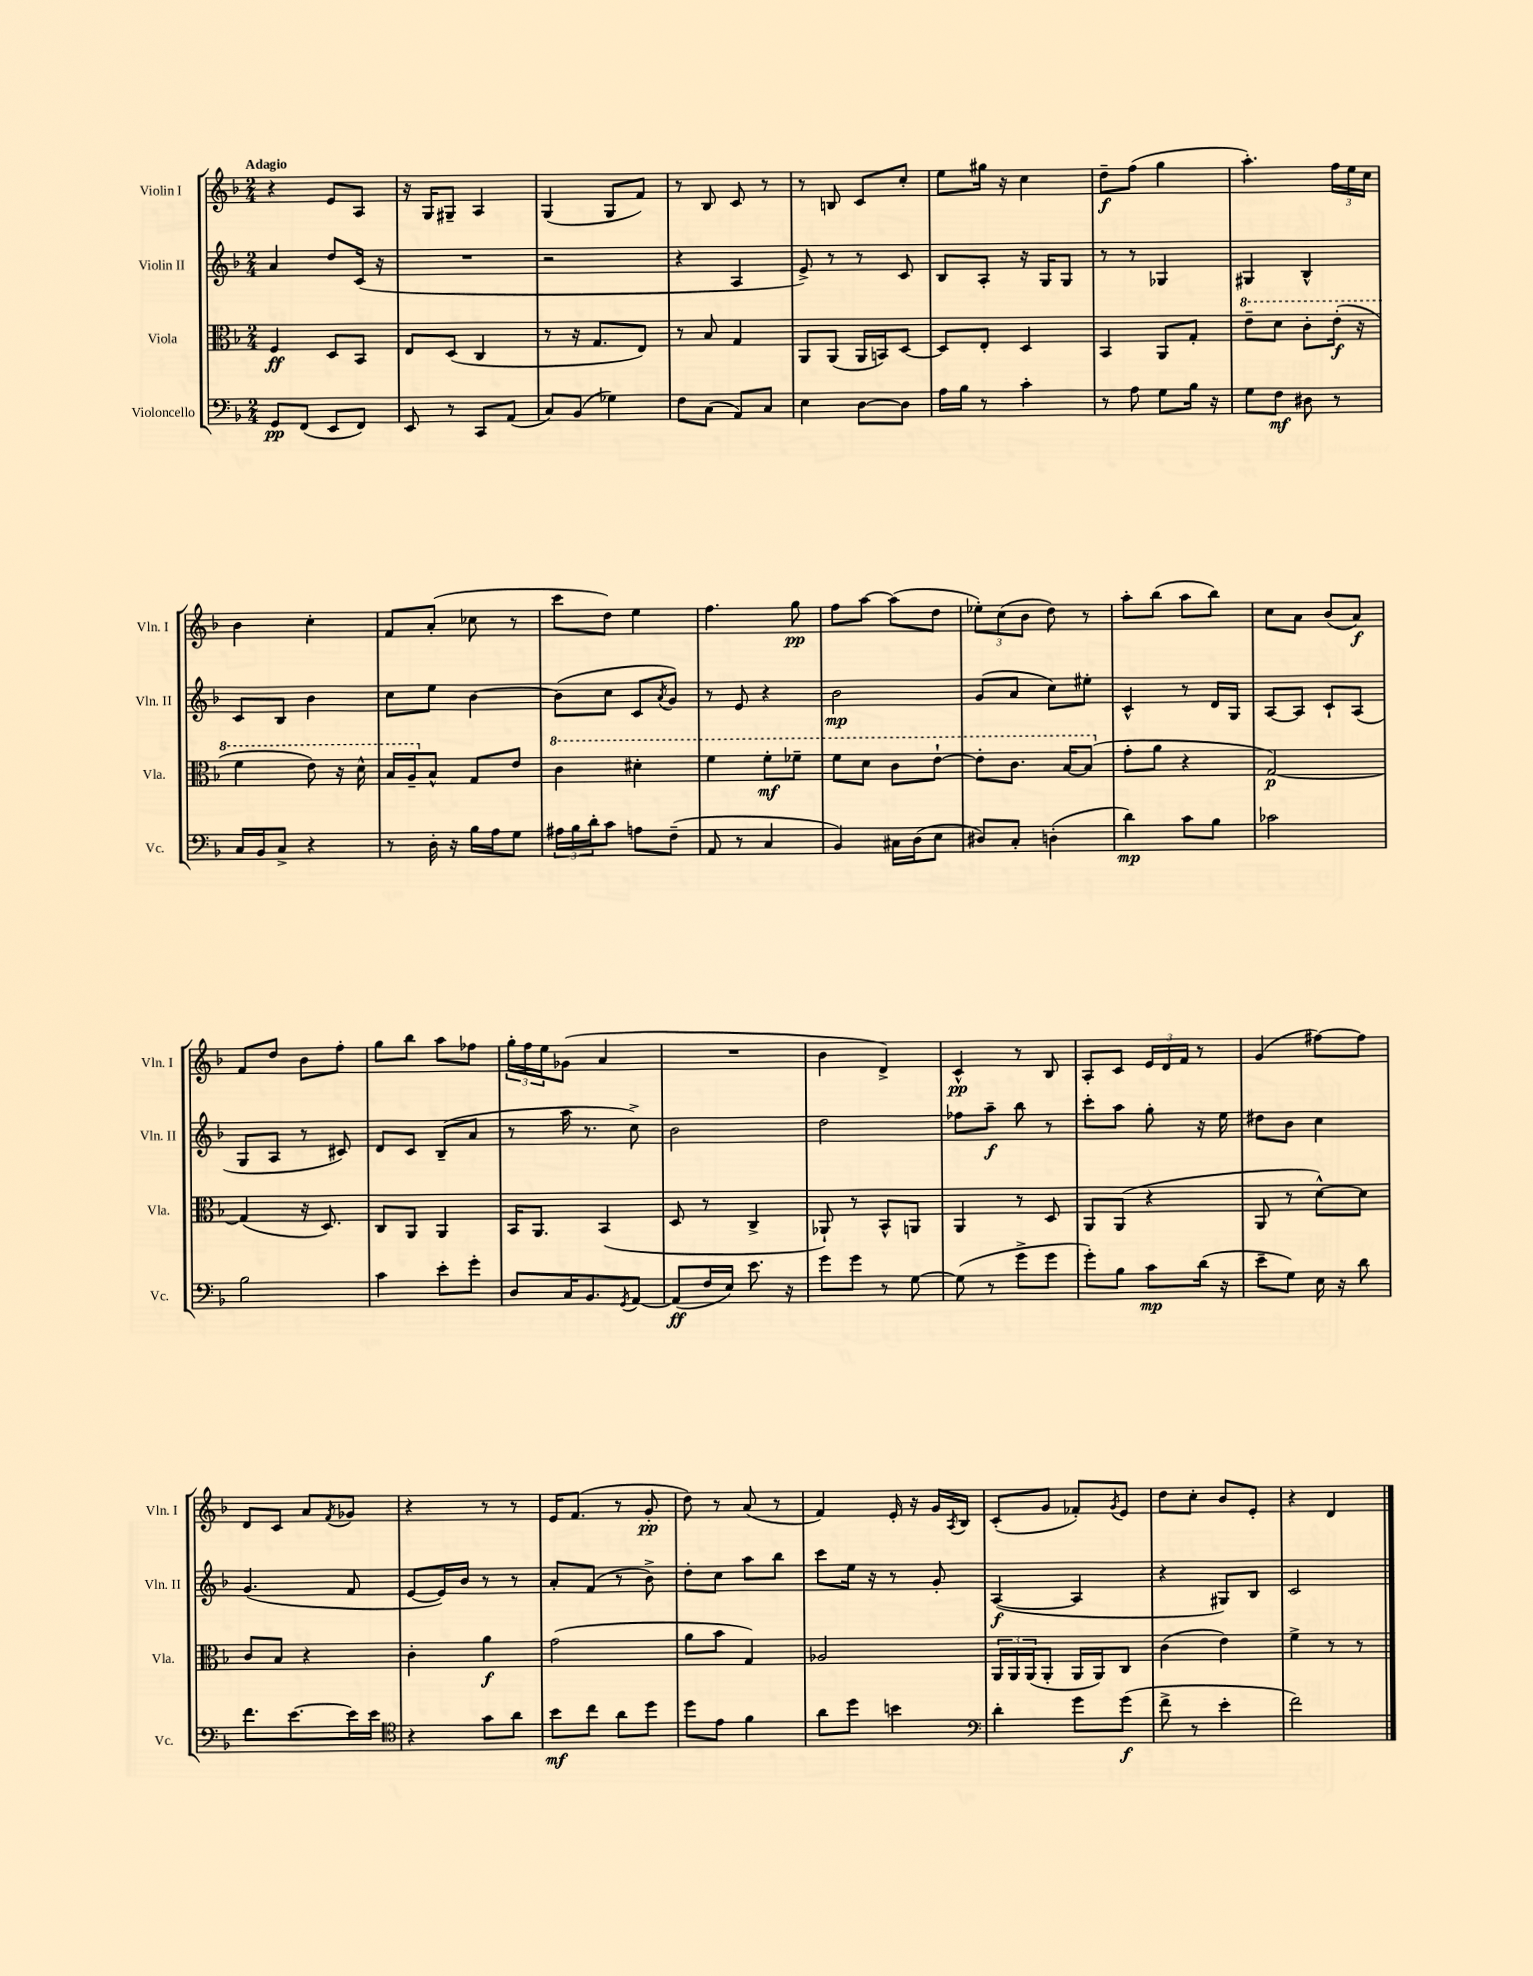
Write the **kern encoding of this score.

**kern	**kern	**kern	**kern
*staff4	*staff3	*staff2	*staff1
*clefF4	*clefC3	*clefG2	*clefG2
*k[b-]	*k[b-]	*k[b-]	*k[b-]
*M2/4	*M2/4	*M2/4	*M2/4
8GG/L	4F/	4a/	4r
(8FF/J	.	.	.
8EE/L	8D/L	8dd/L	8e/L
8FF/J)	8BB-/J	(16c/Jk	8A/J
.	.	16r	.
=	=	=	=
8EE/	8E/L	2r	16r
.	.	.	16G/LK
8r	(8D/J	.	8G#~/J
8CC/L	4C/	.	4A/
(8AA/J	.	.	.
=	=	=	=
8C/L)	8r	2r	(4G/
(8BB-/J	16r	.	.
.	8.G/L	.	.
4G-\)	.	.	8G/L
.	8E/J)	.	8f/J)
=	=	=	=
8F\L	8r	4r	8r
(8C\J	8B-/	.	8B-/
8AA/L)	4G/	4A/	8c/
8C/J	.	.	8r
=	=	=	=
4E\	8AA/L	8e^/)	8r
.	(8AA/J	8r	8B/
[8D\L	16AA/LL	8r	8c/L
.	16BB/J)	.	.
8D\]J	[8D/J	8c/	8cc'/J
=	=	=	=
16A\LL	8D/]L	8B-/L	8ee\L
16B-\JJ	.	.	.
8r	8E'/J	8A'/J	16gg#\Jk
.	.	.	16r
4c'\	4D/	16r	4cc\
.	.	16G/LK	.
.	.	8G/J	.
=	=	=	=
8r	4BB-/	8r	8dd~\L
8A\	.	8r	(8ff\J
8G\L	8AA/L	4G-/	4gg\
16B-\Jk	8G'/J	.	.
16r	.	.	.
=	=	=	=
8G\L	8ee~\L	4G#/	4.aa'\)
8F\J	8dd\J	.	.
8D#\	8cc'\L	4B-^^/	.
8r	(16ee'\Jk	.	24ff\LL
.	.	.	24ee\
.	16r	.	.
.	.	.	24cc\JJ
=	=	=	=
16C/LL	4ff\	8c/L	4b-\
16BB-/J	.	.	.
8C^/J	.	8B-/J	.
4r	8ee\)	4b-\	4cc'\
.	16r	.	.
.	16dd^^\	.	.
=	=	=	=
8r	16b-/LL	8cc\L	8f/L
.	16a~/J	.	.
16D'\	8B-^^/J	8ee\J	(8a'/J
16r	.	.	.
16B-\LL	8G/L	[4b-\	8cc-\
16A\J	.	.	.
8G\J	8e/J	.	8r
=	=	=	=
24A#\LL	4cc\	(8b-\]L	8ccc\L
24B-\	.	.	.
24d'\J	.	.	.
8c\J	.	8cc\J	8dd\J)
8A\L	4dd#'\	8c/L	4ee\
.	.	8qa/	.
(8F~\J	.	8g/J)	.
=	=	=	=
8AA/	4ff\	8r	4.ff\
8r	.	8e/	.
4C/	8ff'\L	4r	.
.	8ff-~\J	.	8gg\
=	=	=	=
4BB-/)	8ff\L	2b-\	8ff\L
.	8dd\J	.	[8aa\J
16C#\LL	8cc\L	.	(8aa\]L
(16D\J	.	.	.
8E\J	[8ee`\J	.	8dd\J
=	=	=	=
8D#/L)	8ee'\]L	(8g/L	12ee-'\L)
.	.	.	(12cc\
8C'/J	8.cc\J	8a/J	.
.	.	.	12b-\J
(4D'\	.	8cc\L)	8dd\)
.	[16b-/LK	.	.
.	(8b-/]J	8ee#'\J	8r
=	=	=	=
4d\)	8g'\L	4c^^/	8aa'\L
.	8a\J	.	(8bb-\J
8c\L	4r	8r	8aa\L
8B-\J	.	16d/LL	8bb-\J)
.	.	16G/JJ	.
=	=	=	=
2c-\	[2G/)	[8A/L	8cc\L
.	.	8A/]J	8a\J
.	.	8c`/L	(8b-/L
.	.	(8A/J	8a/J)
=	=	=	=
2B-\	(4G/]	8G/L	8f/L
.	.	8A/J	8dd/J
.	16r	8r	8b-\L
.	8.D/)	.	.
.	.	8c#/)	8ff'\J
=	=	=	=
4c\	8C/L	8d/L	8gg\L
.	8AA/J	8c/J	8bb-\J
8e'\L	4AA/	(8B-~/L	8aa\L
8g'\J	.	8a/J	8ff-\J
=	=	=	=
8D/L	16BB-/LK	8r	24gg'\LL
.	.	.	24ff\
.	8.AA/J	.	.
.	.	.	24ee\J
16C/K	.	16aa\	(8g-\J
8.BB-/	.	8.r	.
.	(4BB-/	.	4a/
8qGG/	.	.	.
[8AA/J	.	8cc^\)	.
=	=	=	=
(8AA/]L	8D/	2b-\	2r
16F/L	8r	.	.
16E/JJ)	.	.	.
8.e\	4C^/	.	.
16r	.	.	.
=	=	=	=
8g\L	8AA-`/)	2dd\	4b-\
8g\J	8r	.	.
8r	8BB-^^/L	.	4d^/)
[8G\	8AA/J	.	.
=	=	=	=
(8G\]	4AA/	8ff-\L	4c^^/
8r	.	8aa~\J	.
8g^\L	8r	8bb-\	8r
8g\J	8D/	8r	8B-/
=	=	=	=
8g'\L)	8AA/L	8ccc'\L	8A'/L
8B-\J	(8AA/J	8aa\J	8c/J
8c\L	4r	8gg'\	24e/LL
.	.	.	24d/
.	.	.	24f/JJ
(16d\Jk	.	16r	8r
16r	.	16ee\	.
=	=	=	=
8e~\L	8AA/	8dd#\L	(4g/
8G\J)	8r	8b-\J	.
16E\	[8d^^\L)	4cc\	[8ff#\L)
16r	.	.	.
8d\	8d\]J	.	8ff#\]J
=	=	=	=
8.f\L	8c/L	(4.g/	8d/L
.	8B-/J	.	8c/J
[8.e\	.	.	.
.	4r	.	8a/L
.	.	.	8qf/
16e\]L	.	8f/	8g-/J
16e\JJ	.	.	.
=	=	=	=
*clefC4	*	*	*
4r	4c'\	[8e/L	4r
.	.	16e/]L)	.
.	.	16b-/JJ	.
8g\L	4a\	8r	8r
8a\J	.	8r	8r
=	=	=	=
8b-\L	(2g\	8a'/L	16e/LK
.	.	.	(8.f/J
8cc\J	.	(8f/J	.
8a\L	.	8r	8r
8dd\J	.	8b-^\)	8g'/
=	=	=	=
8dd\L	8a\L	8dd'\L	8dd\)
8e\J	8b-\J	8cc\J	8r
4f\	4G/)	8aa\L	(8a/
.	.	8bb-\J	8r
=	=	=	=
8a\L	2A-/	8ccc\L	4f/)
8dd\J	.	16ee\Jk	.
.	.	16r	.
4b\	.	8r	16e'/
.	.	.	16r
.	.	8g'/	16g/LL
.	.	.	8qA/
.	.	.	16B-/JJ
=	=	=	=
*clefF4	*	*	*
4d'\	24AA/LL	([4A/	(8c'/L
.	24AA/	.	.
.	(24AA/J	.	.
.	8AA'/J	.	8g/J
8g\L	16AA/LL	4A/]	8f-'/L)
.	16AA/J)	.	.
.	.	.	8qg/
(8g\J	8C/J	.	8e/J
=	=	=	=
8f^\	(4c\	4r	8dd\L
8r	.	.	8cc'\J
4e'\	4e\)	8G#/L)	8b-/L
.	.	8B-/J	8e'/J
=	=	=	=
2f\)	4f^\	2c/	4r
.	8r	.	4d/
.	8r	.	.
==	==	==	==
*-	*-	*-	*-
